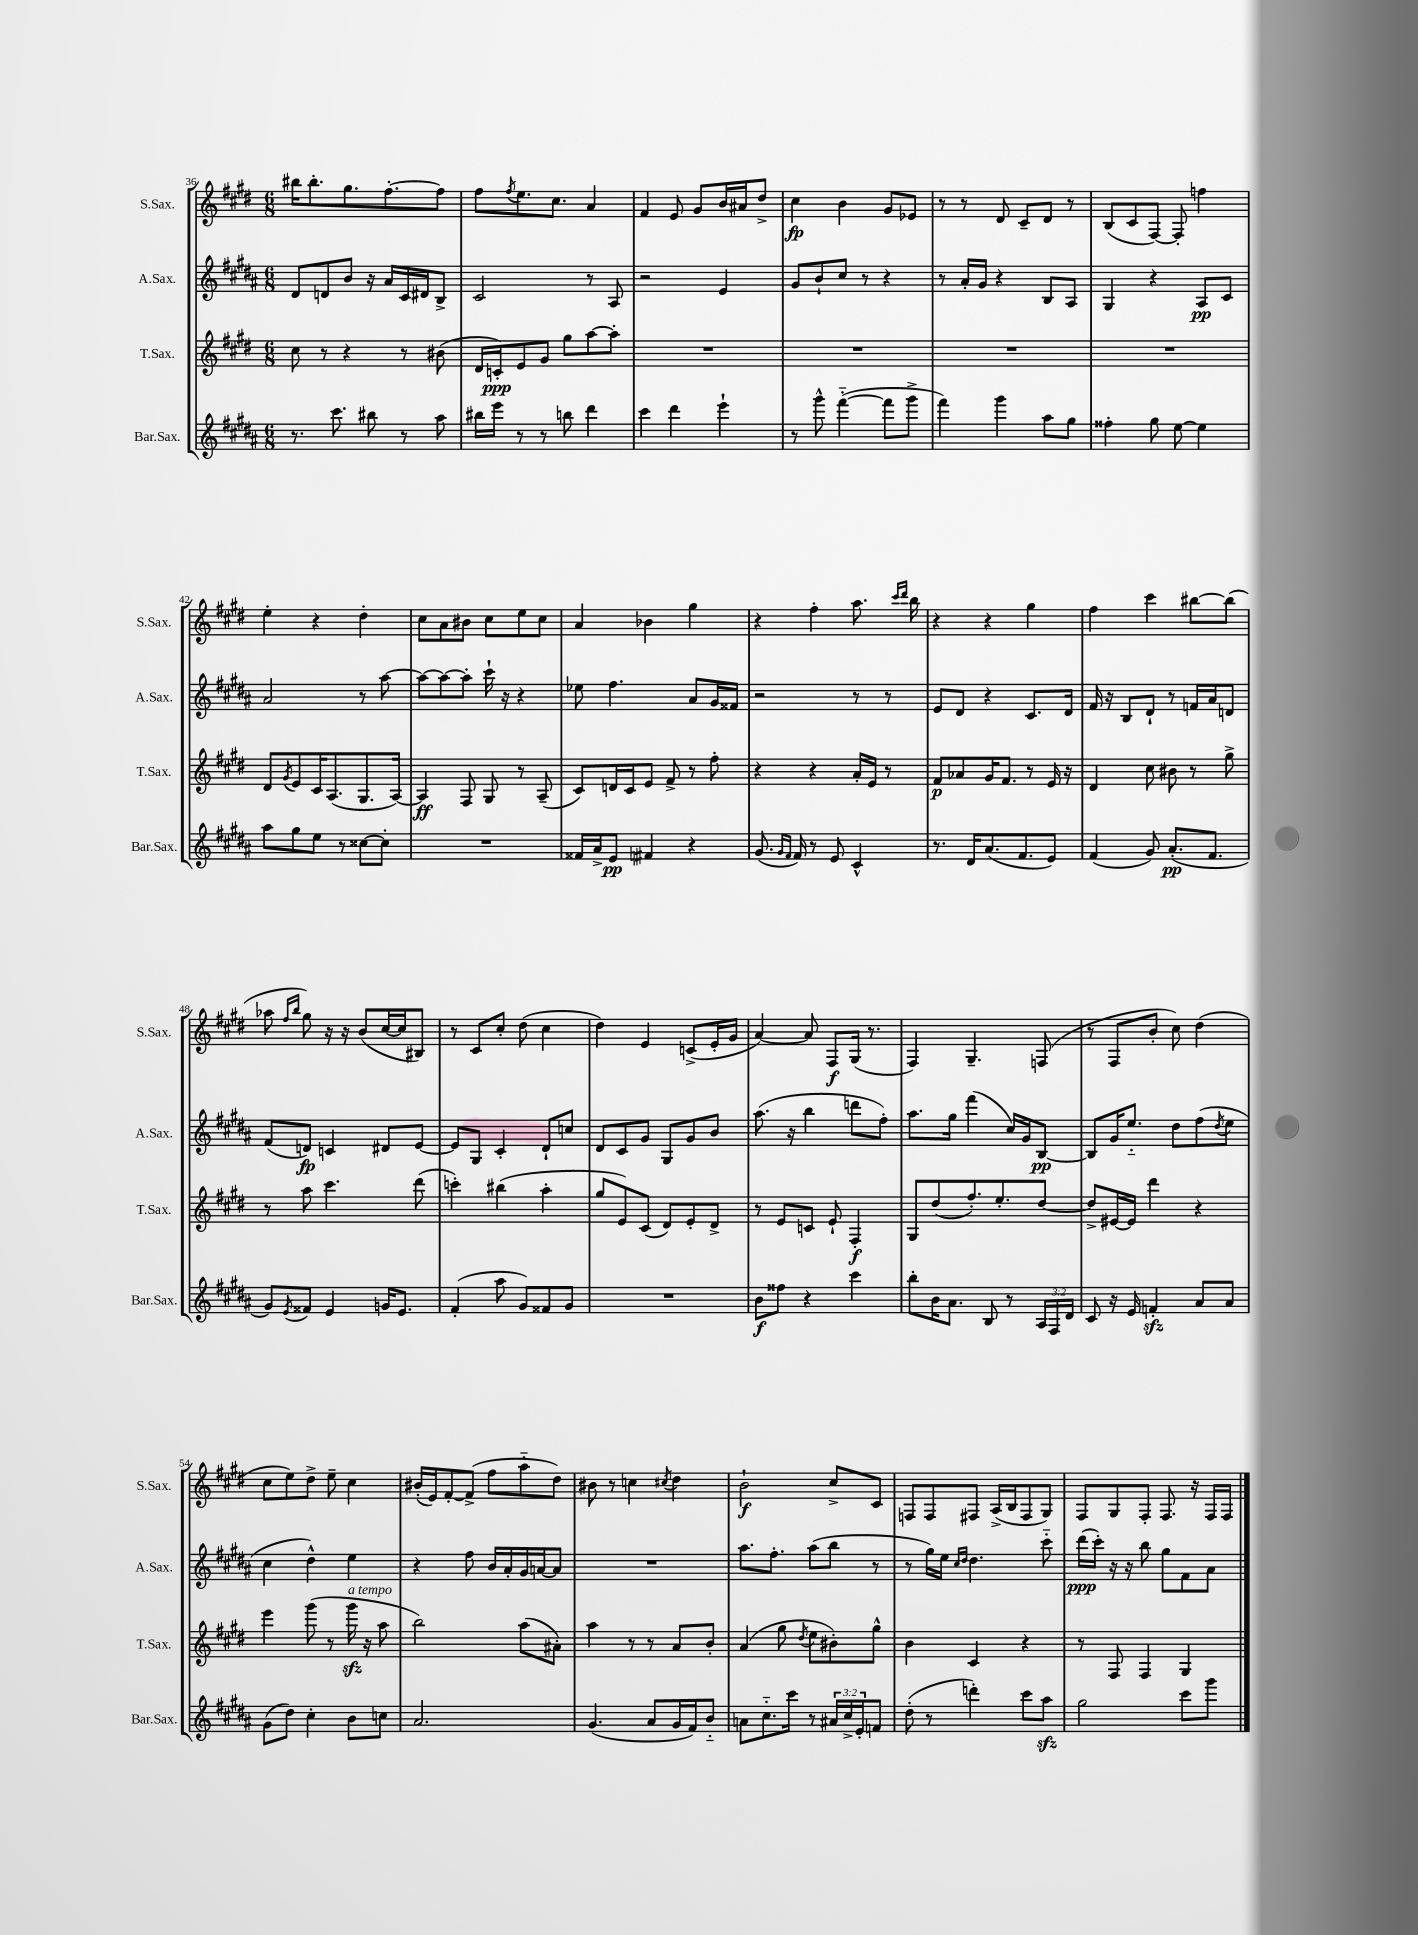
<<
\new StaffGroup <<
\new Staff = "s0" \with { instrumentName = "S.Sax." shortInstrumentName = "S.Sax." } {
    \clef treble \key e \major \numericTimeSignature \time 6/8
    bis''16 bis''8.-. gis''8. fis''8.~-. fis''8 |
    fis''8 \acciaccatura { fis''8 } e''8. cis''8. a'4 |
    fis'4 e'8 gis'8 b'16 ais'16 dis''8-> |
    cis''4\fp b'4 gis'8 ees'8 |
    r8 r8 dis'8 cis'8-- dis'8 r8 |
    b8( cis'8 fis8~) fis8-. f''4 |
    e''4-. r4 dis''4-. |
    cis''8 a'8 bis'8 cis''8 e''8 cis''8 |
    a'4 bes'4 gis''4 |
    r4 fis''4-. a''8. \grace { cis'''16 dis'''16 } b''16 |
    r4 r4 gis''4 |
    fis''4 cis'''4 bis''8~ bis''8( |
    aes''8 \grace { fis''16 b''16 } gis''8) r16 r16 b'8( cis''16~ cis''16 bis8) |
    r8 cis'8 cis''8-. dis''8( cis''4 |
    dis''4) e'4 c'8->( e'16-. gis'16 |
    a'4~) a'8 fis8\f gis16( r8. |
    fis4) gis4.-- f8( |
    r8 fis8 b'8-. cis''8) dis''4( |
    cis''8 e''8) dis''8-> e''8-- cis''4 |
    bis'16-.( e'16) fis'8~-. fis'8->( fis''8 a''8-_ dis''8) |
    bis'8 r8 c''4 \acciaccatura { cis''8 } dis''4 |
    b'2-!\f cis''8-> cis'8 |
    f8 f8 fis8 a16->( b16 fis8 gis8) |
    fis8 gis8 fis8-. fis8. r16 fis16 fis16 \bar "|." |
}
\new Staff = "s1" \with { instrumentName = "A.Sax." shortInstrumentName = "A.Sax." } {
    \clef treble \key b \major \numericTimeSignature \time 6/8
    dis'8 d'8 b'8 r16 ais'16 cis'16 dis'16 b8-> |
    cis'2 r8 ais8 |
    r2 e'4 |
    gis'8 b'8-! cis''8 r8 r4 |
    r8 ais'16-. gis'16 r4 b8 ais8 |
    gis4 r4 ais8\pp cis'8 |
    ais'2 r8 ais''8~ |
    ais''8~ ais''8~ ais''8-. cis'''16-! r16 r4 |
    ees''8 fis''4. ais'8 gis'16 fisis'16 |
    r2 r8 r8 |
    e'8 dis'8 r4 cis'8. dis'16 |
    fis'16 r16 b8 dis'8-! r8 f'16 ais'16 d'8 |
    fis'8( d'8\fp) c'4 dis'8 e'8~ |
    e'8 gis8 cis'4-. dis'8-! c''8 |
    dis'8 cis'8 gis'8 gis8 gis'8 b'8 |
    ais''8.( r16 b''4 d'''8 fis''8-.) |
    ais''8. gis''16 fis'''4( cis''16) gis'16 b8~\pp |
    b8 gis'16 e''8.-_ dis''8 fis''8( \acciaccatura { dis''8 } e''8 |
    cis''4 dis''4-^) e''4 |
    r4 fis''8 b'16 ais'16-. gis'16 a'16~ a'8 |
    R2. |
    ais''8. fis''8.-. ais''8( b''8 r8 |
    r8 gis''16) e''16 \grace { cis''16 dis''16 } dis''4. cis'''8-_ |
    dis'''16\ppp( cis'''16-.) r16 r16 b''8 gis''8 fis'8 ais'8 \bar "|." |
}
\new Staff = "s2" \with { instrumentName = "T.Sax." shortInstrumentName = "T.Sax." } {
    \clef treble \key e \major \numericTimeSignature \time 6/8
    cis''8 r8 r4 r8 bis'8( |
    dis'16 c'16-.\ppp) e'8 gis'8 gis''8 a''8~ a''8-. |
    R2. |
    R2. |
    R2. |
    R2. |
    dis'8 \acciaccatura { gis'8 } e'8 cis'16 a8.( gis8. a16~) |
    a4\ff fis8 gis8 r8 a8--( |
    cis'8) d'16 cis'16 e'8 fis'8-> r8 fis''8-. |
    r4 r4 a'16-. e'16 r8 |
    fis'8\p aes'8 gis'16 fis'8. r8 e'16 r16 |
    dis'4 cis''8 bis'8 r8 gis''8-> |
    r8 a''8 cis'''4. dis'''8( |
    c'''4-.) bis''4( a''4-. |
    gis''8 e'8) cis'8( dis'8) e'8-. dis'8-> |
    r8 e'8 c'8 e'8-! fis4-.\f |
    gis8 dis''8( fis''8.-.) e''8.-. dis''8~ |
    dis''8-> eis'16~ eis'16 dis'''4 r4 |
    e'''4 gis'''8( r8 gis'''16\sfz^\markup { \italic "a tempo" } r16 a''8 |
    b''2) a''8( ais'8-.) |
    a''4 r8 r8 a'8 b'8-. |
    a'4( gis''8 \acciaccatura { dis''8 } e''8 bis'8-.) gis''8-^ |
    b'4 cis'4 r4 |
    r8 fis8 fis4 gis4 \bar "|." |
}
\new Staff = "s3" \with { instrumentName = "Bar.Sax." shortInstrumentName = "Bar.Sax." } {
    \clef treble \key b \major \numericTimeSignature \time 6/8 \override Staff.TupletNumber.text = #tuplet-number::calc-fraction-text
    r8. cis'''8. bis''8 r8 ais''8 |
    bis''16 e'''16 r8 r8 b''8 dis'''4 |
    cis'''4 dis'''4 e'''4-! |
    r8 gis'''8-^ fis'''4~-_( fis'''8 gis'''8-> |
    fis'''4) gis'''4 ais''8 gis''8 |
    fisis''4-. gis''8 e''8~ e''4 |
    ais''8 gis''8 e''8 r8 cisis''8~ cisis''8-. |
    R2. |
    fisis'16 ais'16-> e'8\pp fis'4 r4 |
    gis'8.( \grace { gis'16 fis'16 } fis'16) r8 e'8 cis'4-^ |
    r8. dis'16 ais'8.( fis'8. e'8) |
    fis'4( gis'8) ais'8.-.\pp( fis'8. |
    gis'8) \acciaccatura { e'8 } fisis'8 e'4 g'16 e'8. |
    fis'4-.( ais''8 gis'8) fisis'8 gis'8 |
    R2. |
    b'8\f fisis''8 r4 cis'''4 |
    b''8-. b'16 ais'8. b8 r8 \tuplet 3/2 { ais16 fis16 dis'16 } |
    cis'8 r16 e'16 f'4-.\sfz ais'8 ais'8 |
    gis'8( dis''8) cis''4-. b'8 c''8 |
    ais'2. |
    gis'4.( ais'8 gis'16 fis'16) b'8-_ |
    a'8 cis''8.-_ cis'''16 r8 \tuplet 3/2 { ais'16 cis''16-> e'16-. } f'8 |
    dis''8-.( r8 d'''4-.) cis'''8 ais''8\sfz |
    gis''2 cis'''8 gis'''8 \bar "|." |
}
>>
>>
\layout { \context { \Score currentBarNumber = #36 } }
